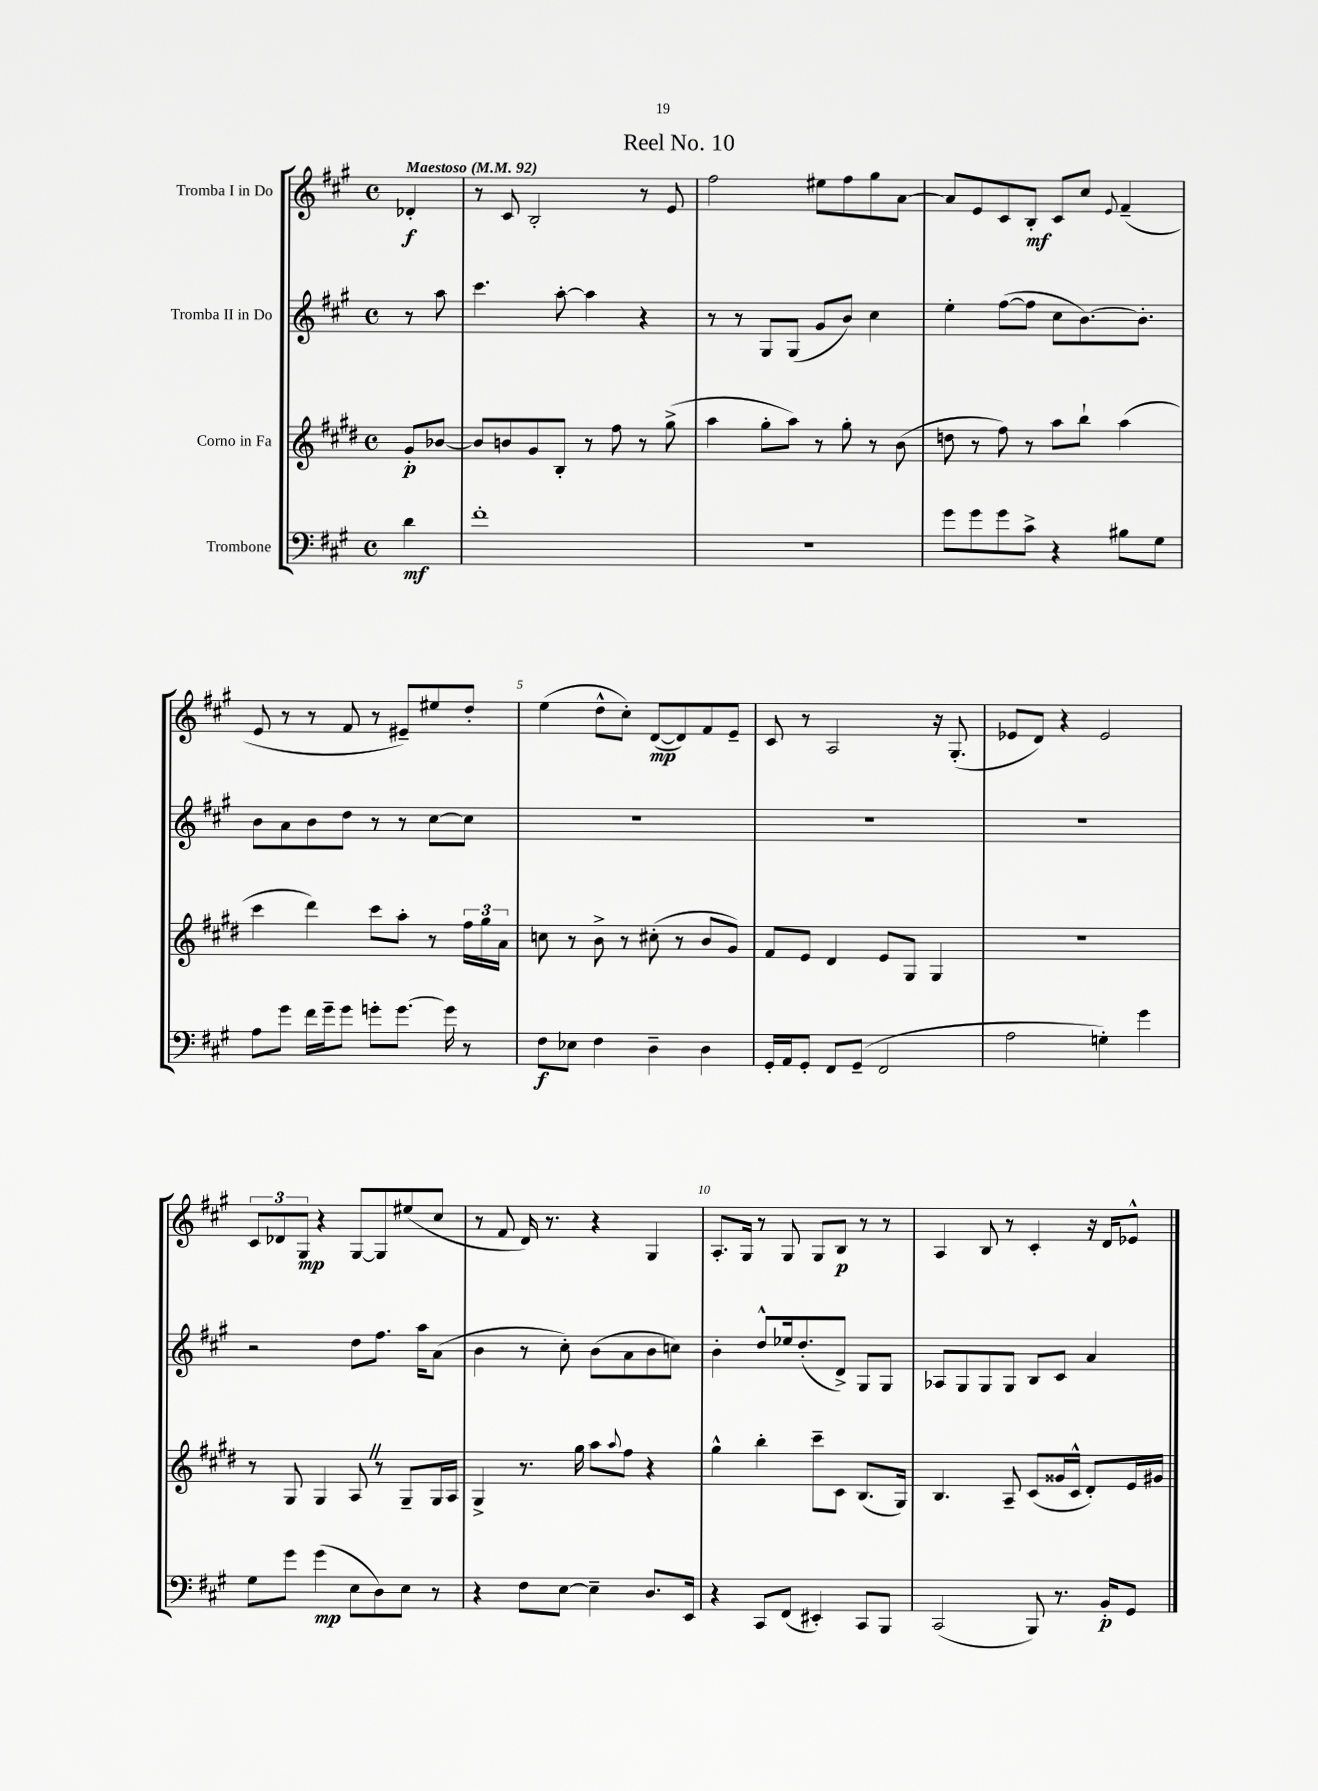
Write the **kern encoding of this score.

**kern	**kern	**kern	**kern
*staff4	*staff3	*staff2	*staff1
*clefF4	*clefG2	*clefG2	*clefG2
*k[f#c#g#]	*k[f#c#g#d#]	*k[f#c#g#]	*k[f#c#g#]
*M4/4	*M4/4	*M4/4	*M4/4
*met(c)	*met(c)	*met(c)	*met(c)
*MM92	*MM92	*MM92	*MM92
4d\	8g#'/L	8r	4d-'/
.	[8b-/J	8aa\	.
=	=	=	=
1f#'	8b-/]L	4.ccc#\	8r
.	8b/	.	8c#/
.	8g#/	.	2B'/
.	8B'/J	[8aa'\	.
.	8r	4aa\]	.
.	8ff#\	.	.
.	8r	4r	8r
.	(8gg#^\	.	8e/
=	=	=	=
1r	4aa\	8r	2ff#\
.	.	8r	.
.	8gg#'\L	8G#/L	.
.	8aa\J)	(8G#/J	.
.	8r	8g#/L	8ee#\L
.	8gg#'\	8b/J)	8ff#\
.	8r	4cc#\	8gg#\
.	(8b\	.	[8a\J
=	=	=	=
8g#\L	8dd\	4ee'\	8a/]L
8g#\	8r	.	8e/
8g#\	8ff#\)	([8ff#\L	8c#/
8c#^\J	8r	8ff#\]J	8B'/J
4r	8aa\L	8cc#\L	8c#/L
.	8bb`\J	[8.b\)	8cc#/J
.	.	.	8qqe/
8B#\L	(4aa\	.	(4f#~/
.	.	8.b'\]J	.
8G#\J	.	.	.
=	=	=	=
8A\L	4ccc#\	8b\L	8e/
8g#\J	.	8a\	8r
16f#\LL	4ddd#\)	8b\	8r
16g#~\J	.	.	.
8g#\J	.	8dd\J	8f#/
8g'\L	8ccc#\L	8r	8r
[8.g\J	8aa'\J	8r	8e#~/L)
.	8r	[8cc#\L	8ee#/
16g\]	.	.	.
8r	24ff#\LL	8cc#\]J	8dd'/J
.	24gg#\	.	.
.	24a\JJ	.	.
=	=	=	=
8F#\L	8cc\	1r	(4ee\
8E-\J	8r	.	.
4F#\	8b^\	.	8dd^^\L
.	8r	.	8cc#'\J)
4D~\	(8cc#'\	.	([8d/L
.	8r	.	8d/])
4D\	8b/L	.	8f#/
.	8g#/J)	.	8e~/J
=	=	=	=
16GG#'/LL	8f#/L	1r	8c#/
16AA/J	.	.	.
8GG#'/J	8e/J	.	8r
8FF#/L	4d#/	.	2A/
(8GG#~/J	.	.	.
2FF#/	8e/L	.	.
.	8G#/J	.	.
.	4G#/	.	16r
.	.	.	(8.G#'/
=	=	=	=
2A\	1r	1r	8e-/L
.	.	.	8d/J)
.	.	.	4r
4G'\)	.	.	2e-/
4g#\	.	.	.
=	=	=	=
8G#\L	8r	2r	12c#/L
.	.	.	12d-/
8g#\J	8G#/	.	.
.	.	.	12G#/J
(4g#\	4G#/	.	4r
8E\L	8A/	8dd\L	[8G#/L
8D\)	8r	8.ff#\J	8G#/]
8E\J	8G#~/L	.	(8ee#/
.	.	16aa\LK	.
8r	16G#/L	(8a\J	8cc#/J
.	16A/JJ	.	.
=	=	=	=
4r	4G#^/	4b\	8r
.	.	.	8f#/
8F#\L	8.r	8r	16d/)
.	.	.	8.r
[8E\J	.	8cc#'\)	.
.	16gg#\	.	.
4E~\]	8aa\L	(8b\L	4r
.	8qqaa/	.	.
.	8ff#\J	8a\	.
8.D/L	4r	8b\	4G#/
.	.	8cc\J)	.
16EE/Jk	.	.	.
=	=	=	=
4r	4gg#^^\	4b'\	8.A'/L
.	.	.	16G#/Jk
8CC#/L	4bb'\	8dd^^/L	8r
(8FF#/J	.	16ee-/k	8G#/
.	.	(8.dd'/	.
4EE#'/)	8ccc#~\L	.	8G#/L
.	8c#\J	8d^/J)	8B/J
8CC#/L	(8.B/L	8G#/L	8r
8BBB/J	.	8G#/J	8r
.	16G#/Jk)	.	.
=	=	=	=
(2CC#/	4.B/	8A-/L	4A/
.	.	8G#/	.
.	.	8G#/	8B/
.	8A~/	8G#/J	8r
8BBB/)	(8c#/L	8B/L	4c#'/
8.r	16g##/L	8c#/J	.
.	16c#^^/JJ	.	.
.	8d#'/L)	4a/	16r
16BB'/LK	.	.	16d/LK
8GG#/J	16e/L	.	8e-^^/J
.	16g#/JJ	.	.
==	==	==	==
*-	*-	*-	*-
